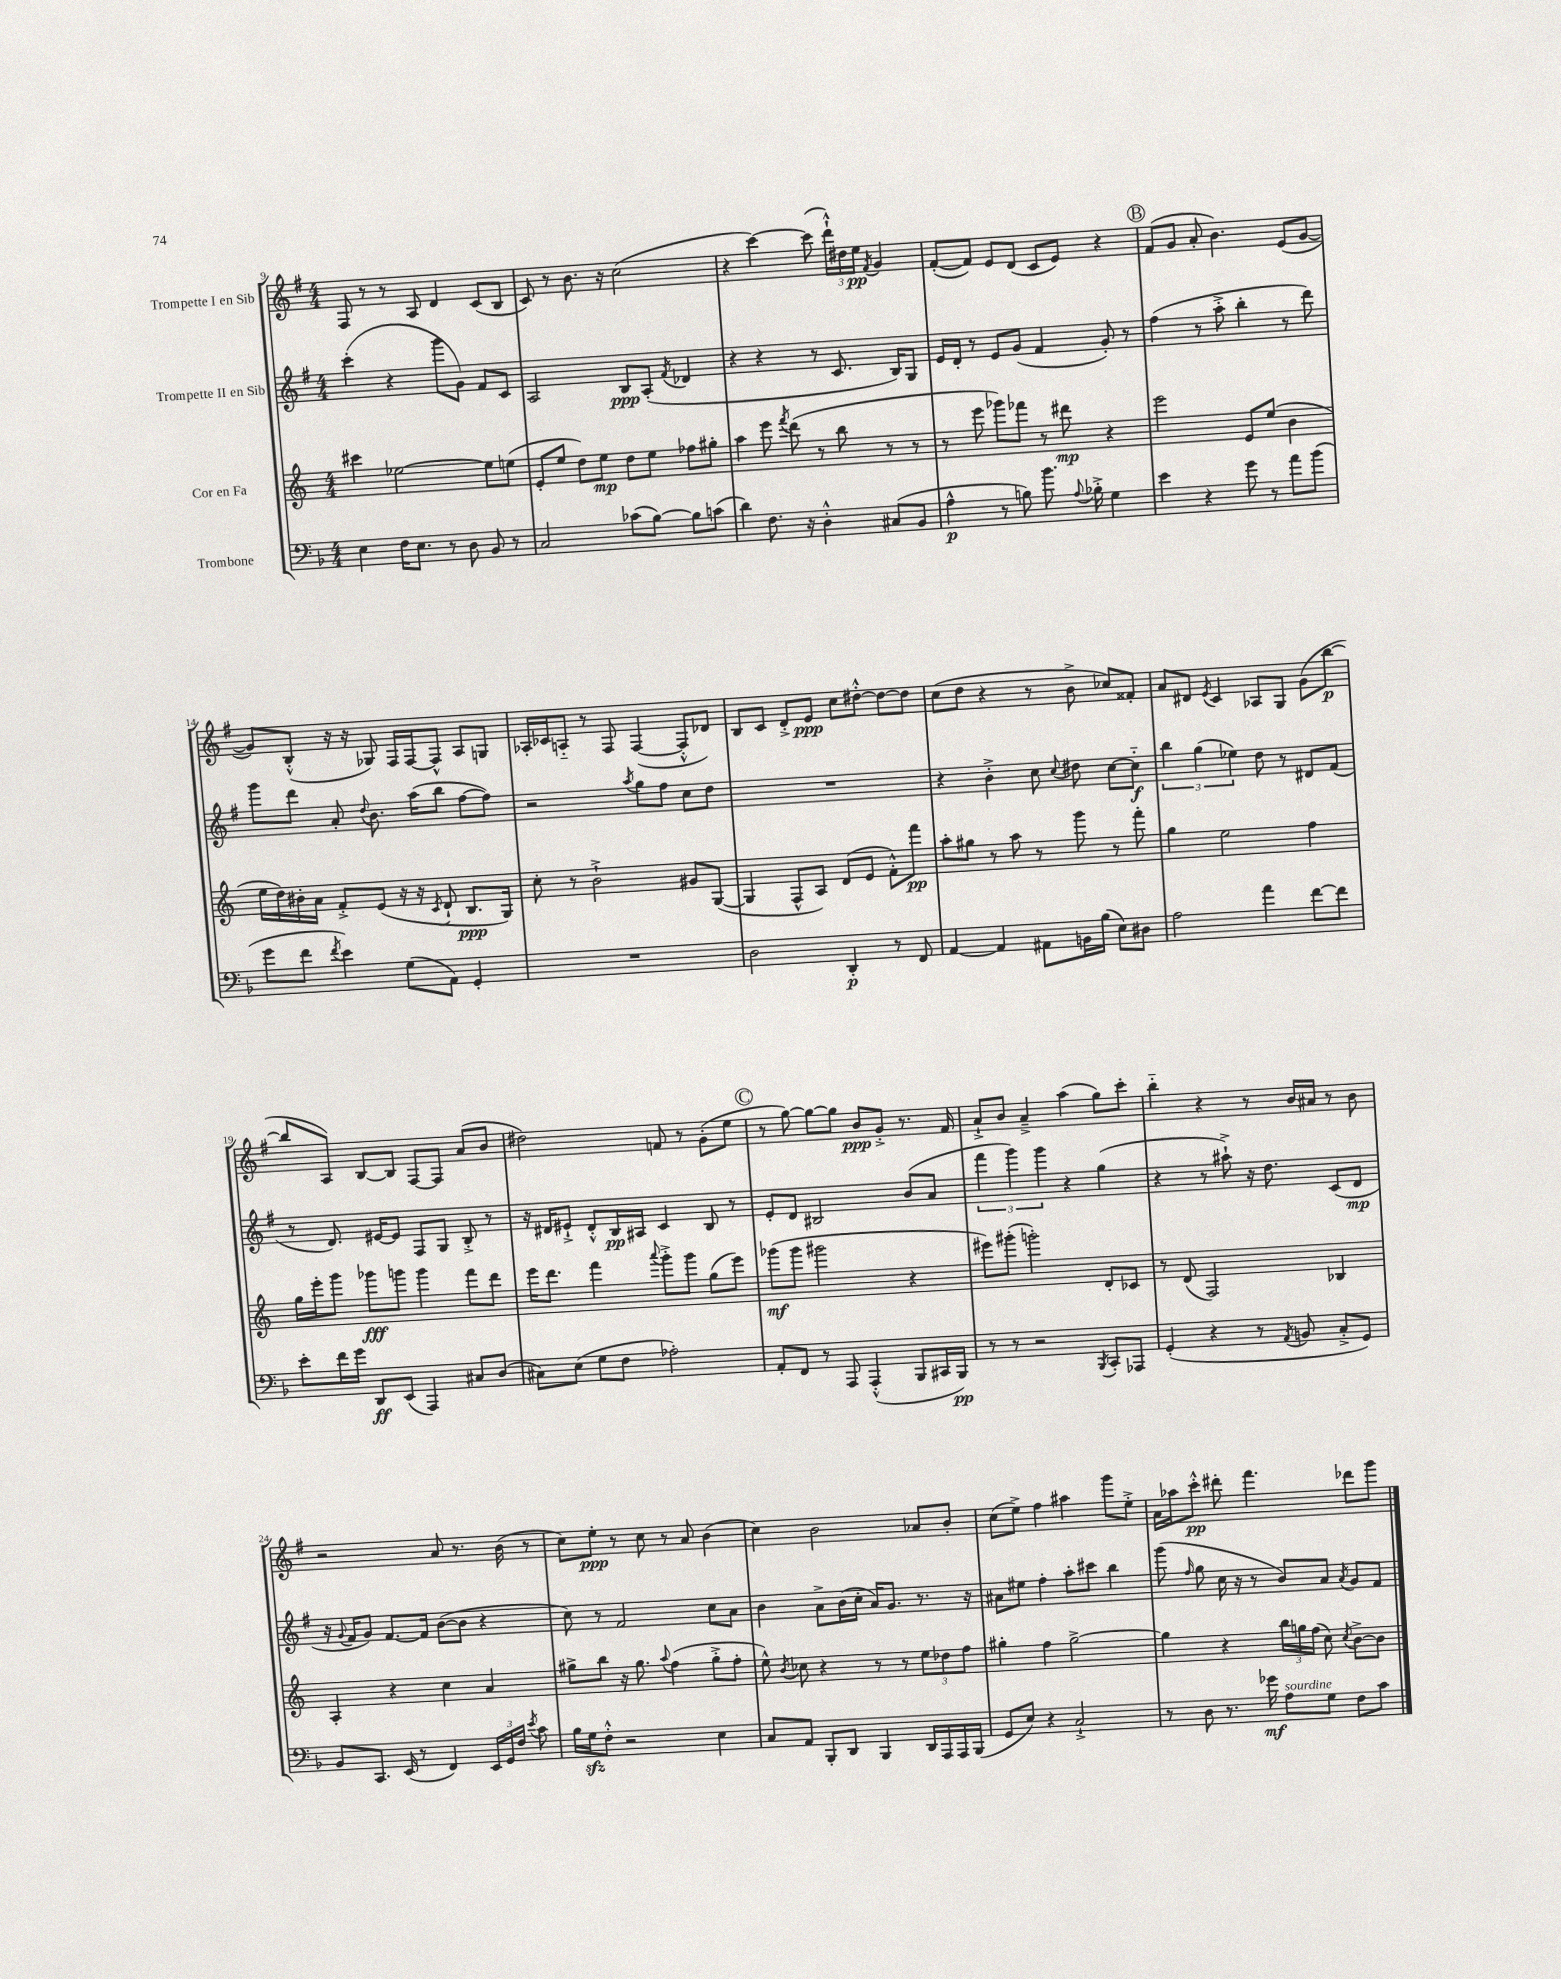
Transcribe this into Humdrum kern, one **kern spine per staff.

**kern	**kern	**kern	**kern
*staff4	*staff3	*staff2	*staff1
*clefF4	*clefG2	*clefG2	*clefG2
*k[b-]	*k[]	*k[f#]	*k[f#]
*M4/4	*M4/4	*M4/4	*M4/4
4E	4ccc#	(4ccc'	8F#
.	.	.	8r
16F	[2ee-	4r	8r
8.E	.	.	.
.	.	.	8A
8r	.	8ggg	4d
8D	.	8g)	.
8BB-	8ee-]	8f#	(8c
8r	(8ee	8c	8B
=	=	=	=
2C	8e'	2A	8c)
.	8ee	.	8r
.	8dd)	.	8.b
.	8ee	.	.
.	.	.	16r
(8c-	8dd	8B	(2cc
[8B-)	8ee	(8A'	.
.	.	8qf#	.
8B-]	8ff-	4d-	.
(8c	8gg#'	.	.
=	=	=	=
4d)	4aa	4r	4r
8.F	8eee	4r	[4ccc)
.	8qfff	.	.
.	(8ddd	.	.
16r	.	.	.
4D'^^	8r	8r	(8ccc]
.	8bb	8.c	24ddd`^^)
.	.	.	24dd#
.	.	.	24ee
.	.	.	8qf#
(8C#	8r	.	4g
.	.	16B)	.
8BB-	8r	8G	.
=	=	=	=
4A^^	8r	16e	([8f#'
.	.	16d'	.
.	8eee	8r	8f#])
8r	8ggg-)	8e	8e
8B)	8fff-	(8g	(8d
8.b-	8r	4f#	8c
.	8ddd#	.	8e)
8qqA	.	.	.
16B-'^	.	.	.
4G	4r	8g')	4r
.	.	8r	.
=	=	=	=
4e	2eee	(4ff#	(8f#
.	.	.	8g
4r	.	8r	8a'
.	.	8aa'^	4.b)
8g	8e	4bb'	.
8r	(8ee	.	.
8a	4b	8r	(8e
(8b-	.	8ddd)	[8g
=	=	=	=
8g	16ee	8ggg	8g])
.	16dd)	.	.
8f	16b#'	8ddd	(8B'^^
.	16a	.	.
8qf	.	.	.
4e)	8f'^	8a'	16r
.	.	.	16r
.	.	8qqdd	.
.	(8e	8.b	8G-)
(8G	16r	.	16F#
.	16r	(16aa	[16F#
.	8qc	.	.
8AA)	8d`	8bb	8F#^^]
4GG'	8.B	[8ff#	8A
.	.	8ff#])	8G
.	16G)	.	.
=	=	=	=
1r	8cc'	2r	16A-'
.	.	.	16c-
.	8r	.	8A'~
.	2b`^	.	8r
.	.	.	8F#
.	.	8qaa	.
.	.	8gg	([4F#
.	.	8ff#	.
.	8g#	8cc	8F#'^^]
.	([8G	8dd	8d-)
=	=	=	=
2D	4G]	1r	8B
.	.	.	8c
.	8F^^	.	8d'^
.	8A)	.	8e
4DD'	(8d	.	8cc
.	8e	.	[8dd#'^^
8r	8f'^^)	.	8dd#_
8FF	8fff	.	8dd#]
=	=	=	=
[4AA	8aa'	4r	(8cc
.	8gg#	.	8dd
4AA]	8r	4b'^	4r
.	8aa	.	.
8AA#	8r	8cc	8r
.	.	8qqcc	.
16BB	8ggg	8dd#	8b^
(16B-	.	.	.
8E)	8r	[8cc	8cc-)
8D#	8fff'	8cc'~]	8f##'
=	=	=	=
2A	4gg	6bb	8a
.	.	.	8d#
.	.	(6gg	.
.	.	.	8qe
.	2ee	.	4c
.	.	6ee-)	.
4a	.	8dd	8A-
.	.	8r	8G
[8f	4ff	8d#	(8g
8f]	.	(8f#	[8bb
=	=	=	=
8e'	16gg	8r	8bb]
.	16eee'	.	.
16f	8ggg	8.d)	8A)
16g	.	.	.
8DD	8ggg-	.	[8B
.	.	[16e#	.
(8EE	8ggg	8e#]	8B]
4AAA)	4ggg	8F#	[8F#
.	.	8G	8F#]
8C#	8fff	8B'^	(8a
(8D	8ddd	8r	8b
=	=	=	=
8C#)	16eee	16r	2dd#)
.	8.ddd	16d#	.
(8E	.	8e#`^	.
8G	4fff	8d#'^^	.
8F	.	16B	.
.	.	16A#	.
.	8qqaaa	.	.
2A-')	8ggg'^	4c	8f
.	8ggg	.	8r
.	(8gg	8B	(8g'
.	8eee)	8r	8ee
=	=	=	=
8AA'	(8ggg-	8e'	8r
8FF	8ggg-	8d	[8gg)
8r	2ggg#	2B#	8gg_
8AAA	.	.	8gg]
(4AAA'^^	.	.	8b
.	.	.	8g'^
8BBB-	4r	(8b	8.r
16CC#	.	8a	.
16BBB-)	.	.	16f#
=	=	=	=
8r	8eee#)	6fff#	8a`^
8r	(8ggg#'	.	8b
.	.	6ggg)	.
2r	2ggg')	.	4a~^
.	.	6ggg	.
.	.	4r	(4aa
8qBBB-	.	.	.
8CC'	8d'	(4gg	8gg)
8AAA-	8c-	.	8ccc'
=	=	=	=
(4GG'	8r	4r	4bb'~
.	(8d	.	.
4r	2F)	8r	4r
.	.	8aa#`^)	.
8r	.	16r	8r
.	.	8.dd	.
8qAA	.	.	.
8BB	.	.	16b
.	.	.	16a#
8C'^	4B-	(8c	8r
8GG)	.	8d	8b
=	=	=	=
8BB-	4A'	16r	2r
.	.	8qqg	.
.	.	16f#	.
8.CC	.	8g)	.
.	4r	[8.f#	.
(16EE	.	.	.
8r	.	.	.
.	.	16f#]	.
4FF)	4cc	([8b	8a
.	.	8b]	8.r
24EE	4a	4r	.
24GG	.	.	.
.	.	.	(16b
24F	.	.	.
8qe	.	.	.
8c	.	.	8r
=	=	=	=
16B-	8gg#^	8cc)	8cc)
16G	.	.	.
8F'^^	8bb	8r	8ee'
2r	16r	2f#	8r
.	8.gg#	.	.
.	.	.	8cc
.	8qqaa	.	.
.	(4ff	.	8r
.	.	.	8a
4E	8gg#'^	8cc	(4b
.	8ff'	8a	.
=	=	=	=
8C	8ee^^)	4b	4cc)
.	8qb	.	.
8AA	8cc-	.	.
8BBB-'	4r	8a^	2b
8DD	.	(16b	.
.	.	16cc'	.
4BBB-	8r	16a)	.
.	.	8.g	.
.	8r	.	.
16DD	12ee	8.r	8a-
16AAA	.	.	.
.	12dd-	.	.
16AAA	.	.	8b'
.	12ff	.	.
(16BBB-	.	16r	.
=	=	=	=
8GG	4gg#'	8a#	(8cc
8E)	.	8ee#	8ee^)
4r	4ff	4ff#'	4ff#
2C`^	[2gg#^	8aa'	4aa#
.	.	8ccc#	.
.	.	4bb	8ggg
.	.	.	8ee'^
=	=	=	=
8r	4gg#]	(8ggg	16a
.	.	.	16aa-
.	.	16qqff#	.
8D	.	8gg	8ccc'^^
8.r	4r	16cc	8ddd#'
.	.	16r	.
.	.	8r	4.fff#
16g-	.	.	.
8A	24bb	8b)	.
.	24gg	.	.
.	(24ff	.	.
8G	8cc)	8a	.
.	8qcc	8qa	.
8F	[8b^	8g	8ddd-
8c	8b]	8f#	8ggg
==	==	==	==
*-	*-	*-	*-
